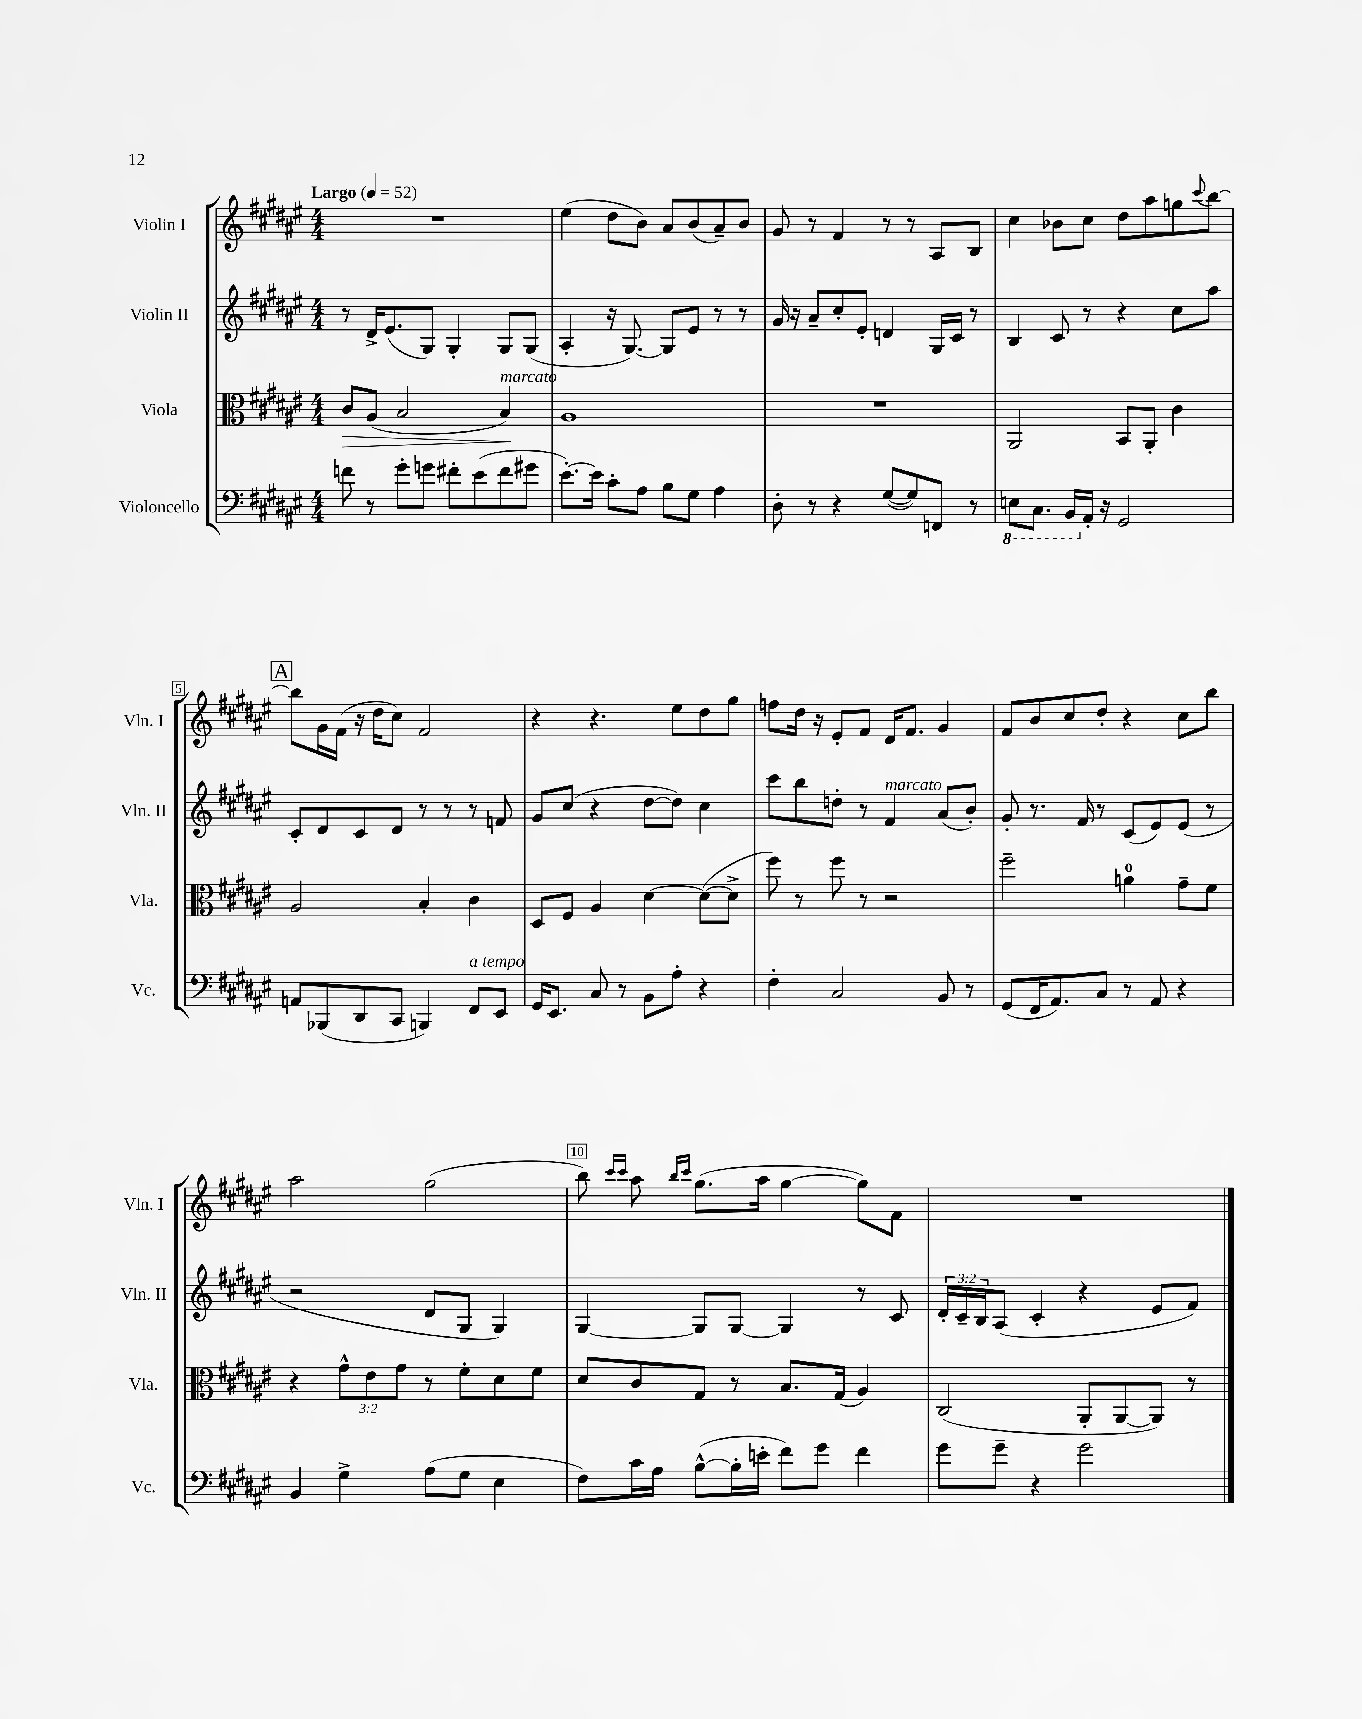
<<
\new StaffGroup <<
\new Staff = "s0" \with { instrumentName = "Violin I" shortInstrumentName = "Vln. I" } {
    \clef treble \key fis \major \numericTimeSignature \time 4/4 \tempo "Largo" 4 = 52
    R1 |
    eis''4( dis''8 b'8) ais'8 b'8( ais'8--) b'8 |
    gis'8 r8 fis'4 r8 r8 ais8 b8 |
    cis''4 bes'8 cis''8 dis''8 ais''8 g''8 \appoggiatura { cis'''8 } b''8~ |
    \mark \markup { \box "A" } b''8 gis'16 fis'16( r16 dis''16 cis''8) fis'2 |
    r4 r4. eis''8 dis''8 gis''8 |
    f''8 dis''16 r16 eis'8-. fis'8 dis'16 fis'8. gis'4 |
    fis'8 b'8 cis''8 dis''8-. r4 cis''8 b''8 |
    ais''2 gis''2( |
    b''8) \grace { cis'''16 cis'''16 } ais''8 \grace { b''16 cis'''16 } gis''8.( ais''16 gis''4~ gis''8) fis'8 |
    R1 \bar "|." |
}
\new Staff = "s1" \with { instrumentName = "Violin II" shortInstrumentName = "Vln. II" } {
    \clef treble \key fis \major \numericTimeSignature \time 4/4 \override Staff.TupletNumber.text = #tuplet-number::calc-fraction-text
    r8 dis'16-> eis'8.( gis8) gis4-. gis8 gis8( |
    ais4-. r16 gis8.~) gis8 eis'8 r8 r8 |
    gis'16 r16 ais'8-- cis''8-. eis'8-. d'4 gis16 cis'16 r8 |
    b4 cis'8 r8 r4 cis''8 ais''8 |
    \mark \markup { \box "A" } cis'8-. dis'8 cis'8 dis'8 r8 r8 r8 f'8 |
    gis'8 cis''8( r4 dis''8~ dis''8) cis''4 |
    cis'''8 b''8 d''8-. r8 fis'4^\markup { \italic "marcato" } ais'8( b'8-.) |
    gis'8-. r8. fis'16 r8 cis'8( eis'8) eis'8( r8 |
    r2 dis'8 gis8 gis4) |
    gis4~ gis8 gis8~ gis4 r8 cis'8 |
    \tuplet 3/2 { dis'16-. cis'16-- b16 } ais8( cis'4-. r4 eis'8 fis'8) \bar "|." |
}
\new Staff = "s2" \with { instrumentName = "Viola" shortInstrumentName = "Vla." } {
    \clef alto \key fis \major \numericTimeSignature \time 4/4 \override Staff.TupletNumber.text = #tuplet-number::calc-fraction-text
    cis'8\> ais8( b2 b4\!^\markup { \italic "marcato" }) |
    ais1 |
    R1 |
    ais,2 b,8 ais,8-. cis'4 |
    \mark \markup { \box "A" } ais2 b4-. cis'4 |
    dis8 fis8 ais4 dis'4~ dis'8~( dis'8-> |
    fis''8) r8 fis''8 r8 r2 |
    fis''2-- a'4-0 gis'8-- fis'8 |
    r4 \tuplet 3/2 { gis'8-^ eis'8 gis'8 } r8 fis'8-. dis'8 fis'8 |
    dis'8 cis'8 gis8 r8 b8. gis16( ais4) |
    cis2( ais,8-. ais,8~ ais,8) r8 \bar "|." |
}
\new Staff = "s3" \with { instrumentName = "Violoncello" shortInstrumentName = "Vc." } {
    \clef bass \key fis \major \numericTimeSignature \time 4/4
    f'8 r8 gis'8-. g'8 fis'8-. eis'8( fis'8 gis'8 |
    eis'8.~-.) eis'16 cis'8-. ais8 b8 gis8 ais4 |
    dis8-. r8 r4 gis8~( gis8) f,8 r8 |
    \ottava #-1 e,8 cis,8. b,,16 \ottava #0 ais,16-. r16 gis,2 |
    \mark \markup { \box "A" } a,8 bes,,8( dis,8 cis,8 b,,4) fis,8^\markup { \italic "a tempo" } eis,8 |
    gis,16 eis,8. cis8 r8 b,8 ais8-. r4 |
    fis4-. cis2 b,8 r8 |
    gis,8( fis,16 ais,8.) cis8 r8 ais,8 r4 |
    b,4 gis4-> ais8( gis8 eis4 |
    fis8) cis'16 ais16 b8~-^( b16-. e'16-. fis'8) gis'8 fis'4 |
    gis'8 gis'8-- r4 gis'2 \bar "|." |
}
>>
>>
\layout { \context { \Score \override BarNumber.break-visibility = ##(#f #t #t) barNumberVisibility = #(every-nth-bar-number-visible 5) \override BarNumber.stencil = #(make-stencil-boxer 0.1 0.3 ly:text-interface::print) } }
